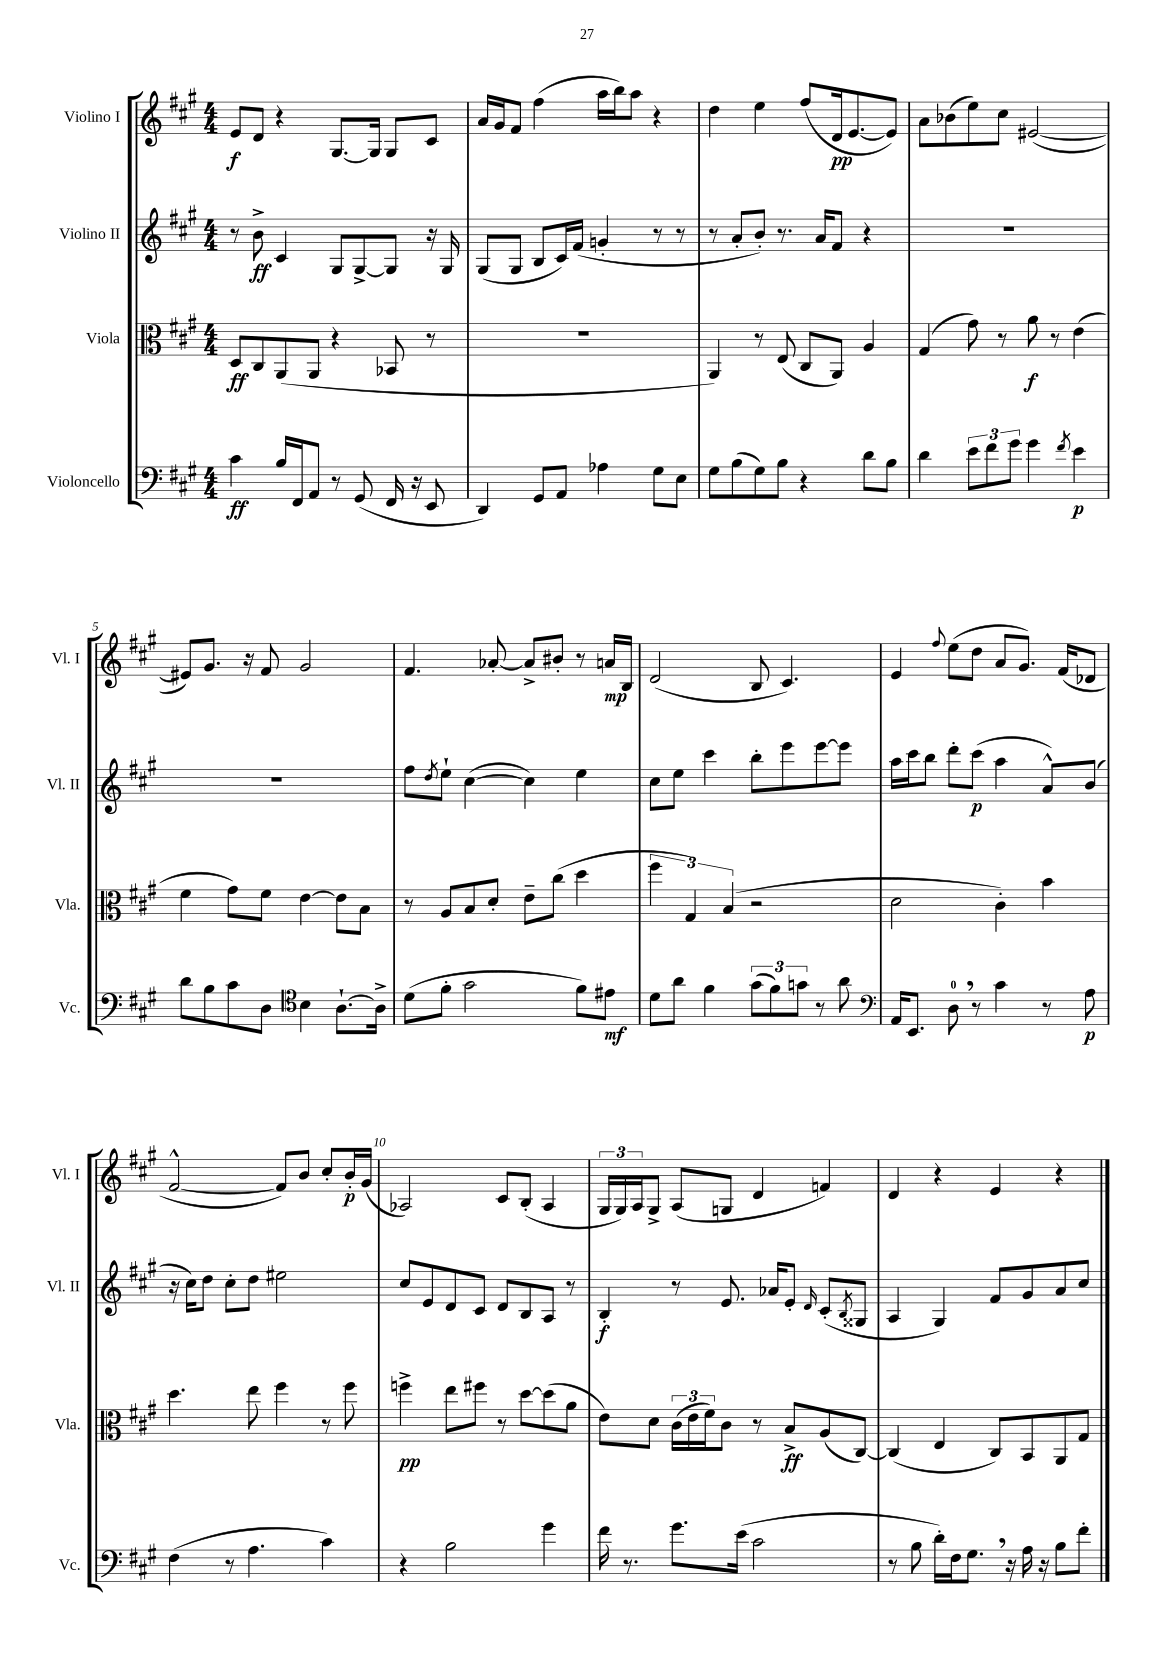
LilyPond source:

<<
\new StaffGroup <<
\new Staff = "s0" \with { instrumentName = "Violino I" shortInstrumentName = "Vl. I" } {
    \clef treble \key a \major \numericTimeSignature \time 4/4
    e'8\f d'8 r4 gis8.~ gis16 gis8 cis'8 |
    a'16 gis'16 fis'8 fis''4( a''16 b''16) a''8 r4 |
    d''4 e''4 fis''8( d'16\pp e'8.~ e'8) |
    a'8 bes'8( e''8) cis''8 eis'2~( |
    eis'8) gis'8. r16 fis'8 gis'2 |
    fis'4. aes'8~-. aes'8-> bis'8-. r8 a'16\mp b16 |
    d'2( b8 cis'4.) |
    e'4 \appoggiatura { fis''8 } e''8( d''8 a'8 gis'8.) fis'16( des'8 |
    fis'2~-^ fis'8) b'8 cis''8-. b'16-.\p gis'16( |
    aes2) cis'8 b8-.( aes4 |
    \tuplet 3/2 { gis16 gis16) a16 } gis8-> a8( g8 d'4 f'4) |
    d'4 r4 e'4 r4 \bar "|." |
}
\new Staff = "s1" \with { instrumentName = "Violino II" shortInstrumentName = "Vl. II" } {
    \clef treble \key a \major \numericTimeSignature \time 4/4
    r8 b'8->\ff cis'4 gis8 gis8~-> gis8 r16 gis16 |
    gis8( gis8 b8 cis'16) fis'16( g'4-. r8 r8 |
    r8 a'8-. b'8-.) r8. a'16 fis'8 r4 |
    R1 |
    R1 |
    fis''8 \acciaccatura { d''8 } e''8-! cis''4~( cis''4) e''4 |
    cis''8 e''8 cis'''4 b''8-. e'''8 e'''8~ e'''8 |
    a''16 cis'''16 b''8 d'''8-. cis'''8\p( a''4 a'8-^) b'8( |
    r16 cis''16) d''8 cis''8-. d''8 eis''2 |
    cis''8 e'8 d'8 cis'8 d'8 b8 a8 r8 |
    b4-.\f r8 e'8. aes'16 e'8-. \grace { d'16 } cis'8-.( \acciaccatura { b8 } gisis8 |
    a4 gis4) fis'8 gis'8 a'8 cis''8 \bar "|." |
}
\new Staff = "s2" \with { instrumentName = "Viola" shortInstrumentName = "Vla." } {
    \clef alto \key a \major \numericTimeSignature \time 4/4
    d8\ff cis8 a,8( a,8 r4 bes,8 r8 |
    R1 |
    a,4) r8 e8( cis8 a,8) a4 |
    gis4( gis'8) r8 a'8\f r8 e'4( |
    fis'4 gis'8) fis'8 e'4~ e'8 b8 |
    r8 a8 b8 d'8-. e'8-- cis''8( d''4 |
    \tuplet 3/2 { fis''4 gis4) b4( } r2 |
    d'2 cis'4-.) b'4 |
    d''4. e''8 fis''4 r8 fis''8 |
    f''4->\pp e''8 fis''8 r8 d''8~ d''8( a'8 |
    e'8) d'8 \tuplet 3/2 { cis'16( e'16 fis'16) } cis'8 r8 b8->\ff a8( cis8~) |
    cis4( e4 cis8) b,8 a,8 gis8 \bar "|." |
}
\new Staff = "s3" \with { instrumentName = "Violoncello" shortInstrumentName = "Vc." } {
    \clef bass \key a \major \numericTimeSignature \time 4/4
    cis'4\ff b16 fis,16 a,8 r8 gis,8( fis,16 r16 e,8 |
    d,4) gis,8 a,8 aes4 gis8 e8 |
    gis8 b8( gis8) b8 r4 d'8 b8 |
    d'4 \tuplet 3/2 { e'8 fis'8 gis'8 } gis'4 \acciaccatura { fis'8 } e'4\p |
    d'8 b8 cis'8 d8 \clef tenor b4 a8.~-! a16-> |
    d'8( fis'8-. gis'2 fis'8) eis'8\mf |
    d'8 a'8 fis'4 \tuplet 3/2 { gis'8( fis'8) g'8 } r8 a'8 |
    \clef bass a,16 e,8. d8-0 \breathe r8 cis'4 r8 a8\p |
    fis4( r8 a4. cis'4) |
    r4 b2 gis'4 |
    fis'16 r8. gis'8. e'16( cis'2 |
    r8 b8 d'16-.) fis16 gis8. \breathe r16 a16 r16 b8 fis'8-. \bar "|." |
}
>>
>>
\layout { \context { \Score \override BarNumber.break-visibility = ##(#f #t #t) barNumberVisibility = #(every-nth-bar-number-visible 5) } }
